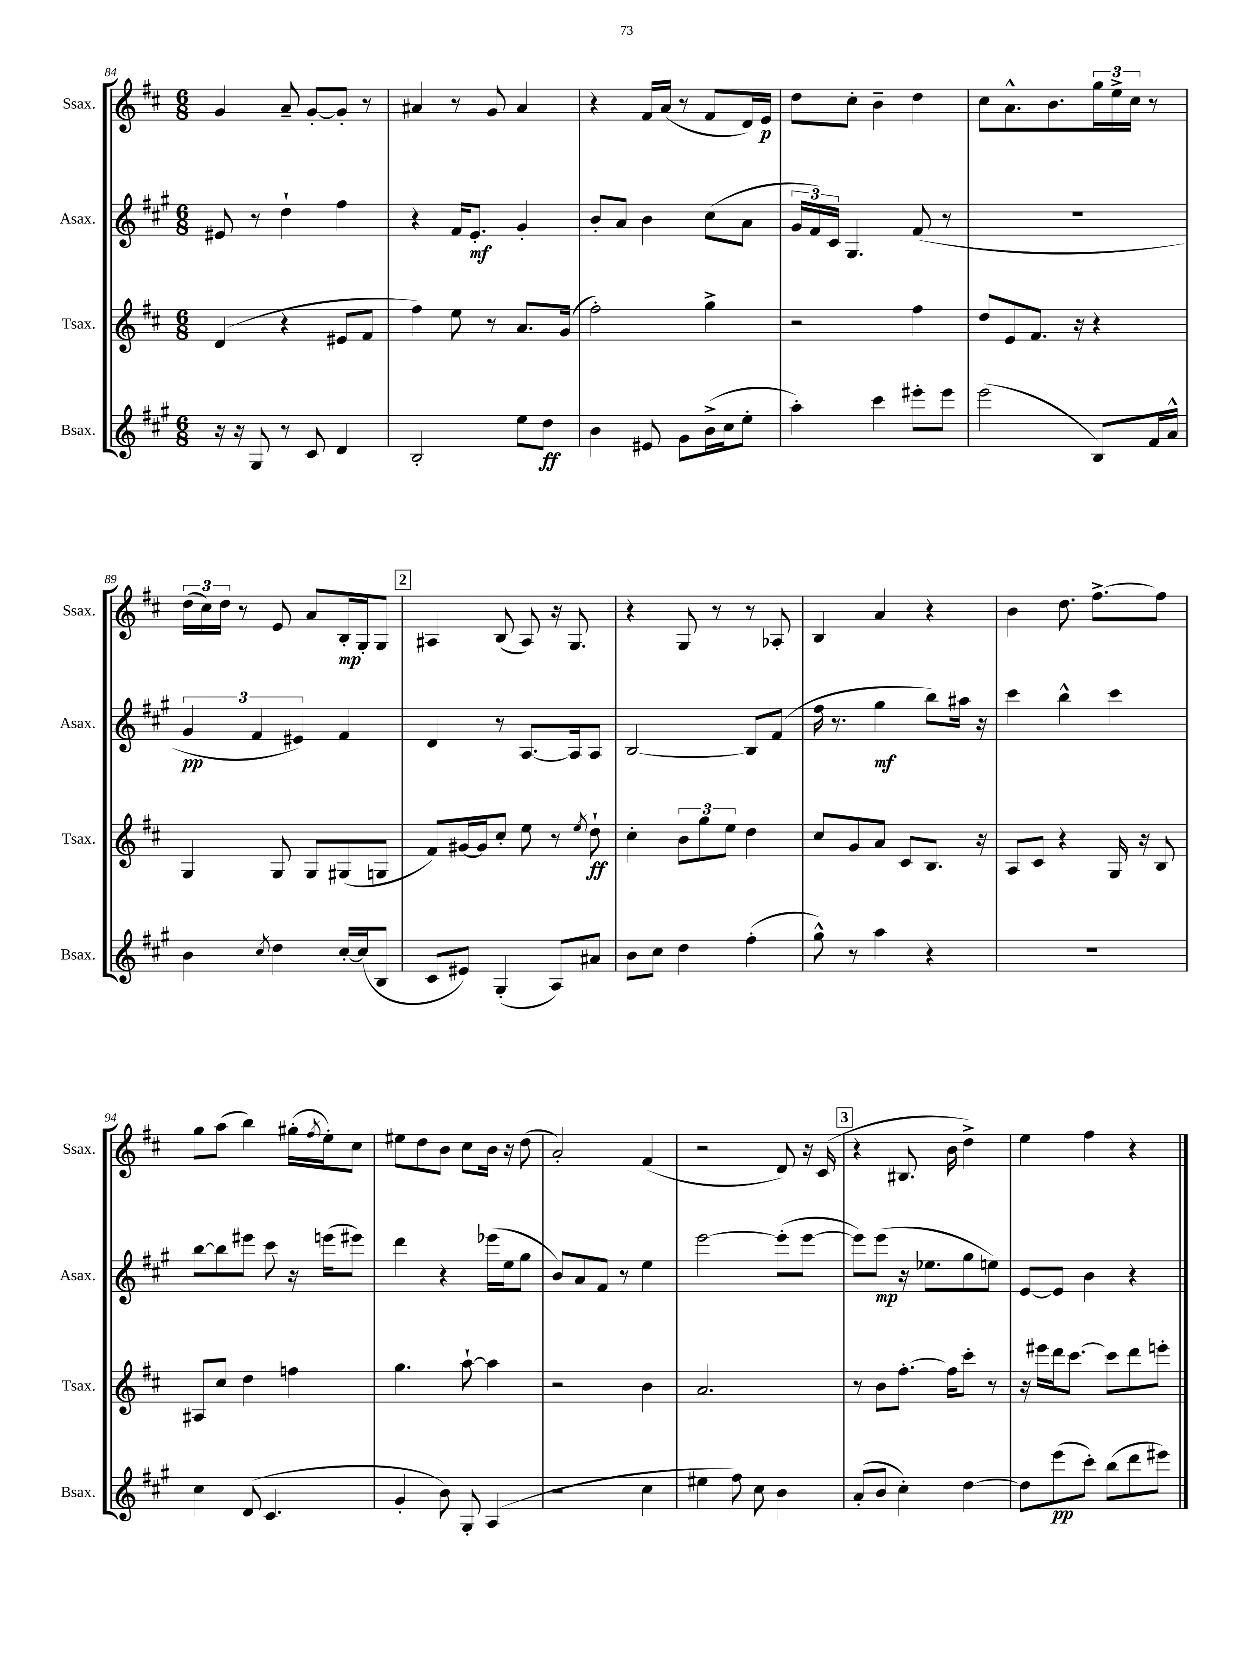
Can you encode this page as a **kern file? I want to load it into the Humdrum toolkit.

**kern	**kern	**kern	**kern
*staff4	*staff3	*staff2	*staff1
*clefG2	*clefG2	*clefG2	*clefG2
*k[f#c#g#]	*k[f#c#]	*k[f#c#g#]	*k[f#c#]
*M6/8	*M6/8	*M6/8	*M6/8
16r	(4d	8e#	4g
16r	.	.	.
8G#	.	8r	.
8r	4r	4dd`	8a~
8c#	.	.	[8g'
4d	8e#	4ff#	8g']
.	8f#	.	8r
=	=	=	=
2B'	4ff#)	4r	4a#
.	8ee	16f#	8r
.	.	8.e'	.
.	8r	.	8g
8ee	8.a	4g#'	4a#
8dd	.	.	.
.	(16g	.	.
=	=	=	=
4b	2ff#')	8b'	4r
.	.	8a	.
8e#	.	4b	16f#
.	.	.	(16a
8g#	.	.	8r
(16b^	4gg^	(8cc#	8f#
16cc#	.	.	.
8ee'	.	8a	16d)
.	.	.	16e
=	=	=	=
4aa')	2r	24g#	8dd
.	.	24f#)	.
.	.	24c#	.
.	.	4.G#	8cc#'
4ccc#	.	.	4b~
8eee#'	4ff#	(8f#	4dd
8eee#	.	8r	.
=	=	=	=
(2eee	8dd	2.r	8cc#
.	8e	.	8.a^^
.	8.f#	.	.
.	.	.	8.b
.	16r	.	.
8B)	4r	.	24gg
.	.	.	24ee^
.	.	.	24cc#
16f#	.	.	8r
16a^^	.	.	.
=	=	=	=
4b	4G	6g#	(24dd
.	.	.	24cc#)
.	.	.	24dd
.	.	.	8r
.	.	6f#	.
8qcc#	.	.	.
4dd	8G	.	8e
.	.	6e#)	.
.	8G	.	8a
[16cc#'	(8G#	4f#	16B'
(16cc#]	.	.	16G'
8B	8G	.	8G
=	=	=	=
8c#	8f#)	4d	4A#
8e#)	[16g#	.	.
.	16g#]	.	.
(4G#'	8cc#'	8r	(8B
.	8ee	[8.A	8A#)
8A)	8r	.	16r
.	.	16A]	8.G
.	8qee	.	.
8a#	8dd`	8A	.
=	=	=	=
8b	4cc#'	[2B	4r
8cc#	.	.	.
4dd	12b	.	8G
.	12gg	.	.
.	.	.	8r
.	12ee	.	.
(4ff#'	4dd	8B]	8r
.	.	(8f#	8A-'
=	=	=	=
8gg#^^)	8cc#	16ff#	4B
.	.	8.r	.
8r	8g	.	.
4aa	8a	4gg#	4a
.	8c#	.	.
4r	8.B	8bb)	4r
.	.	16aa#	.
.	16r	16r	.
=	=	=	=
2.r	8A	4ccc#	4b
.	8c#	.	.
.	4r	4bb^^	8.dd
.	.	.	[8.ff#^
.	16G	4ccc#	.
.	16r	.	.
.	8B	.	8ff#]
=	=	=	=
4cc#	8A#	[8bb	8gg
.	8cc#	8bb]	(8aa
(8d	4dd	8eee#	4bb)
4.c#	.	8ccc#	.
.	4ff	16r	(16gg#'
.	.	.	8qff#
.	.	(16eee	16ee')
.	.	8eee#)	8cc#
=	=	=	=
4g#'	4.gg	4ddd	8ee#
.	.	.	8dd
8b)	.	4r	8b
8G#'	[8aa`	.	8cc#
(4A	4aa]	(16eee-	16b
.	.	16ee	16r
.	.	8gg#	(8dd
=	=	=	=
2r	2r	8b)	2a')
.	.	8a	.
.	.	8f#	.
.	.	8r	.
4cc#	4b	4ee	(4f#
=	=	=	=
4ee#	2.a	[2eee	2r
8ff#)	.	.	.
8cc#	.	.	.
4b	.	(8eee']	8d)
.	.	[8eee	16r
.	.	.	(16c#
=	=	=	=
(8a'	8r	8eee])	4r
8b	8b	(8eee	.
4cc#')	[8.ff#'	16r	8.B#
.	.	8.ee-	.
.	16ff#]	.	16b
[4dd	8ccc#'	8gg#	4dd^)
.	8r	8ee)	.
=	=	=	=
8dd]	16r	[8e	4ee
.	16eee#	.	.
(8eee	16ddd	8e]	.
.	[8.ccc#	.	.
8ccc#')	.	4b	4ff#
(8bb	8ccc#]	.	.
8ddd	8ddd	4r	4r
8eee#)	8eee'	.	.
==	==	==	==
*-	*-	*-	*-
